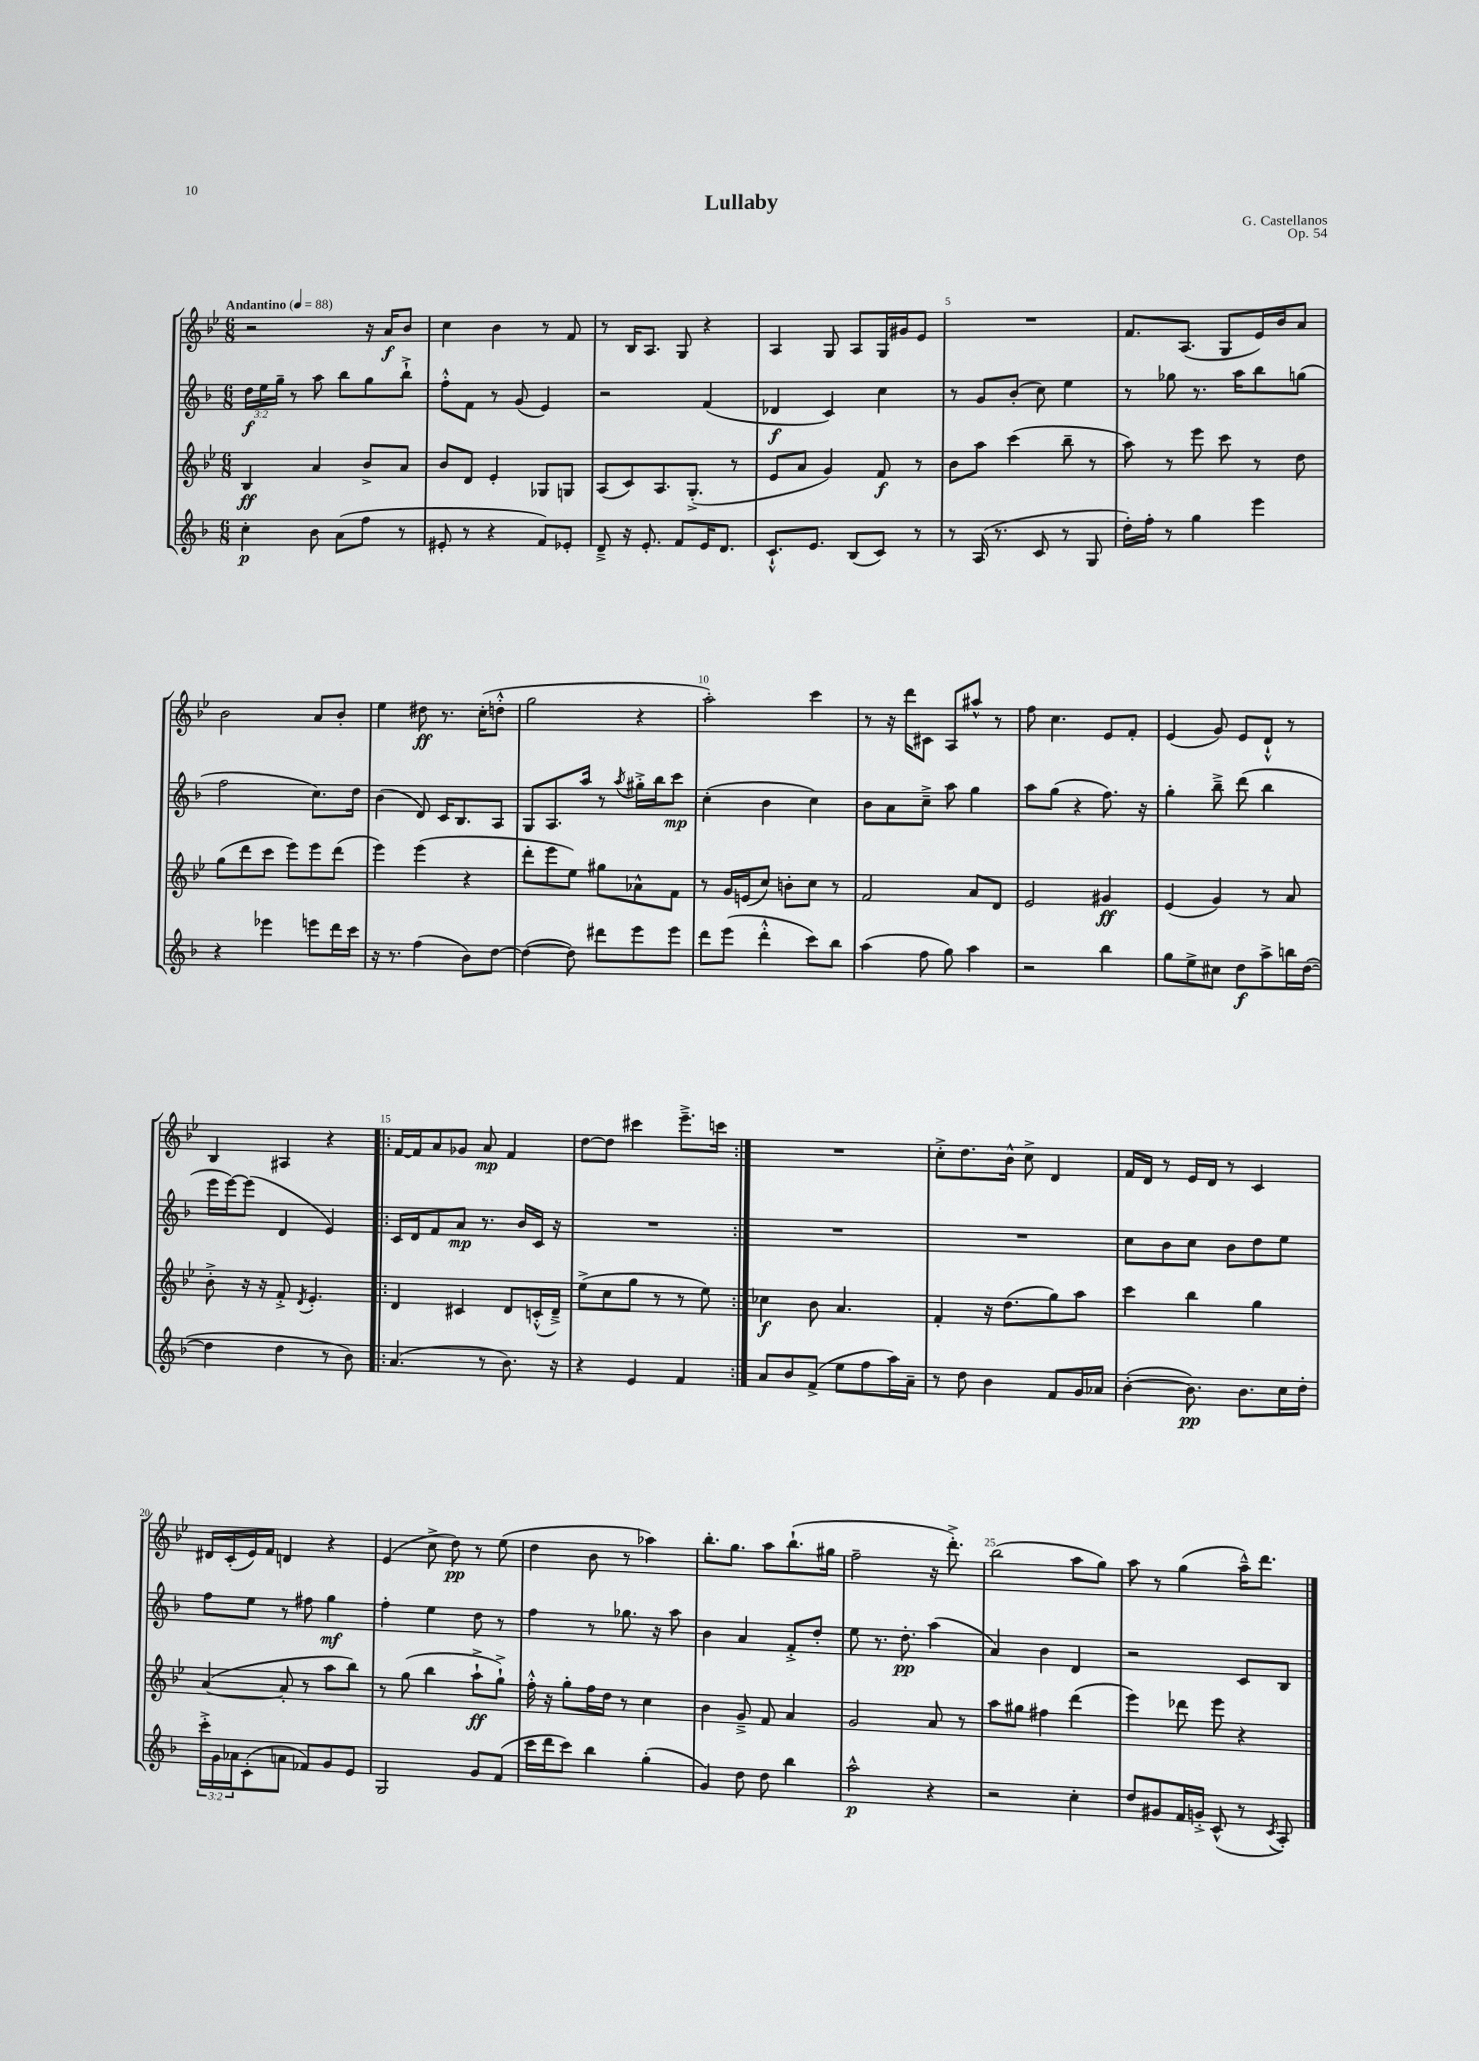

**kern	**kern	**kern	**kern
*staff4	*staff3	*staff2	*staff1
*clefG2	*clefG2	*clefG2	*clefG2
*k[b-]	*k[b-e-]	*k[b-]	*k[b-e-]
*M6/8	*M6/8	*M6/8	*M6/8
*MM88	*MM88	*MM88	*MM88
4cc'	4B-	24dd	2r
.	.	24ee	.
.	.	24gg~	.
.	.	8r	.
8b-	4a	8aa	.
(8a	.	8bb-	.
8ff	8b-^	8gg	16r
.	.	.	16a
8r	8a	8bb-`^	8b-
=	=	=	=
8e#'	8b-	8ff'^^	4cc
8r	8d	8f	.
4r	4e-'	8r	4b-
.	.	(8g	.
8f)	8G-	4e)	8r
8e-'	8G	.	8f
=	=	=	=
8d~^	(8A	2r	8r
16r	8c)	.	16B-
8.e'	.	.	8.A
.	8.A	.	.
8f	.	.	8G
.	(8.G'^	.	.
16e	.	(4f	4r
8.d	.	.	.
.	8r	.	.
=	=	=	=
8.c`^^	8e-	4d-	4A
.	8a	.	.
8.e	.	.	.
.	4g)	4c)	8G
(8B-	.	.	8A
8c)	8f	4cc	16G
.	.	.	16g#
8r	8r	.	8e-
=	=	=	=
8r	8b-	8r	2.r
(16A	8aa	8g	.
8.r	.	.	.
.	(4ccc	(8b-'	.
8c	.	8cc)	.
8r	8bb-~	4ee	.
8G	8r	.	.
=	=	=	=
16dd')	8aa)	8r	8.f
16ff'	.	.	.
8r	8r	8gg-	.
.	.	.	(8.A
4gg	8eee-	8.r	.
.	8ccc	.	8G
.	.	16aa	.
4eee	8r	8bb-	16e-)
.	.	.	16b-
.	8dd	(8gg	8a
=	=	=	=
4r	(8gg	2ff	2b-
.	8ddd	.	.
4eee-	8ccc	.	.
.	8eee-)	.	.
8eee	8eee-	8.cc)	8a
16ddd	(8ddd	.	8b-'
16ccc	.	16dd	.
=	=	=	=
16r	4eee-)	(4b-	4ee-
8.r	.	.	.
(4ff	(4eee-	8d)	8dd#
.	.	16c	8.r
.	.	8.B-	.
8b-)	4r	.	.
.	.	.	(16cc'
[8dd	.	8A	8dd'^^
=	=	=	=
(4dd_	8ddd'	8G	2gg
.	8eee-	8.A	.
8dd])	8ee-)	.	.
.	.	16aa	.
8ddd#	8gg#	8r	.
.	.	8qaa	.
8eee	8a-^^	16gg#'^	4r
.	.	16bb-	.
8eee	8f	8ccc	.
=	=	=	=
8ddd	8r	(4cc'	2aa')
(8eee	16g	.	.
.	(16e	.	.
4ddd'^^	8cc)	4b-	.
.	8b'	.	.
8ccc)	8cc	4cc)	4ccc
8bb-	8r	.	.
=	=	=	=
(4aa	2f	8b-	8r
.	.	8a	16r
.	.	.	16ddd
8ff	.	8cc~^	8c#
8gg)	.	8aa	8A
4aa	8a	4gg	8aa#^^
.	8d	.	8r
=	=	=	=
2r	2e-	8aa	8ff
.	.	(8gg	4.cc
.	.	4r	.
4bb-	4g#	8.ff)	8e-
.	.	.	8f'
.	.	16r	.
=	=	=	=
8gg	(4e-	4gg'	(4e-
8ee^	.	.	.
8cc#	4g)	8bb-~^	8g)
8dd	.	(8ddd	8e-
8aa^	8r	4bb-	8d`^^
16bb	8a	.	8r
([16dd	.	.	.
=	=	=	=
4dd]	8b-'^	16eee	4B-
.	.	[16eee)	.
.	16r	(8eee]	.
.	16r	.	.
4dd	8f'^	4d	4A#
.	8qd	.	.
.	4.e-'	.	.
8r	.	4e)	4r
8b-)	.	.	.
=!|:	=!|:	=!|:	=!|:
(4.a	4d	16c	[16f
.	.	16d	16f]
.	.	8f	8a
.	4c#	8a	8g-
8r	.	8.r	8a
8.b-)	8d	.	4f
.	.	16b-	.
.	(16c'^^	16c	.
16r	16d~^)	16r	.
=	=	=	=
4r	(8ee-^	2.r	[8dd
.	8cc	.	8dd]
4e	8gg	.	4ccc#
.	8r	.	.
4f	8r	.	8.eee-~^
.	8ee-)	.	.
.	.	.	16ccc
=:|!	=:|!	=:|!	=:|!
8a	4cc-	2.r	2.r
8b-	.	.	.
(8f^	8b-	.	.
8ee	4.a	.	.
8ff	.	.	.
16aa)	.	.	.
16a~	.	.	.
=	=	=	=
8r	4f'	2.r	8cc'^
8dd	.	.	8.dd
4b-	16r	.	.
.	(8.dd	.	16b-^^
.	.	.	8cc^
8f	8gg)	.	4d
16g	8aa	.	.
16a-	.	.	.
=	=	=	=
([4b-'	4ccc	8cc	16f
.	.	.	16d
.	.	8b-	8r
8.b-])	4bb-	8cc	16e-
.	.	.	16d
.	.	8b-	8r
8.b-	.	.	.
.	4gg	8dd	4c
16cc	.	8ee	.
16dd'	.	.	.
=	=	=	=
24ccc'^	([4a	8ff	16d#
24g	.	.	.
.	.	.	(16c'
24a-	.	.	.
(8c'	.	8ee	16e-)
.	.	.	16f
8a	8a']	8r	4d
8f-)	8r	8ff#	.
8g	8aa	4gg	4r
8e	8bb-)	.	.
=	=	=	=
2G	8r	4ff'	(4e-
.	(8gg	.	.
.	4bb-	4ee	8cc^
.	.	.	8dd)
8g	8aa`^	8dd	8r
(8f	8gg`^)	8r	(8ee-
=	=	=	=
16ccc	16ff'^^	4ff	4dd
16ddd	16r	.	.
8ccc)	8gg'	.	.
4bb-	16ff	8r	8b-
.	16dd	.	.
.	8r	8.gg-	8r
(4gg'	4cc	.	4aa-)
.	.	16r	.
.	.	8aa	.
=	=	=	=
4g)	4b-	4b-	8.bb-'
.	.	.	8.gg
8dd	8g~^	4a	.
8dd	8f	.	8aa
4bb-	4a	8f'^	(8.bb-`
.	.	8dd'	.
.	.	.	16gg#
=	=	=	=
2aa^^	2g	8ee	2ff~
.	.	8.r	.
.	.	8.dd'	.
4r	8a	(4aa	16r
.	.	.	8.ddd'^)
.	8r	.	.
=	=	=	=
2r	8aa	4a)	(2bb-
.	8gg#	.	.
.	4ff#	4b-	.
4cc'	(4ddd	4d	8aa
.	.	.	8gg)
=	=	=	=
8dd	4eee-)	2r	8aa
8g#	.	.	8r
16f	8ddd-	.	(4gg
16g'^	.	.	.
(8c^^	8eee-	.	.
8r	4r	8c	16aa~^^)
.	.	.	8.ddd
8qc	.	.	.
8A')	.	8B-	.
==	==	==	==
*-	*-	*-	*-
